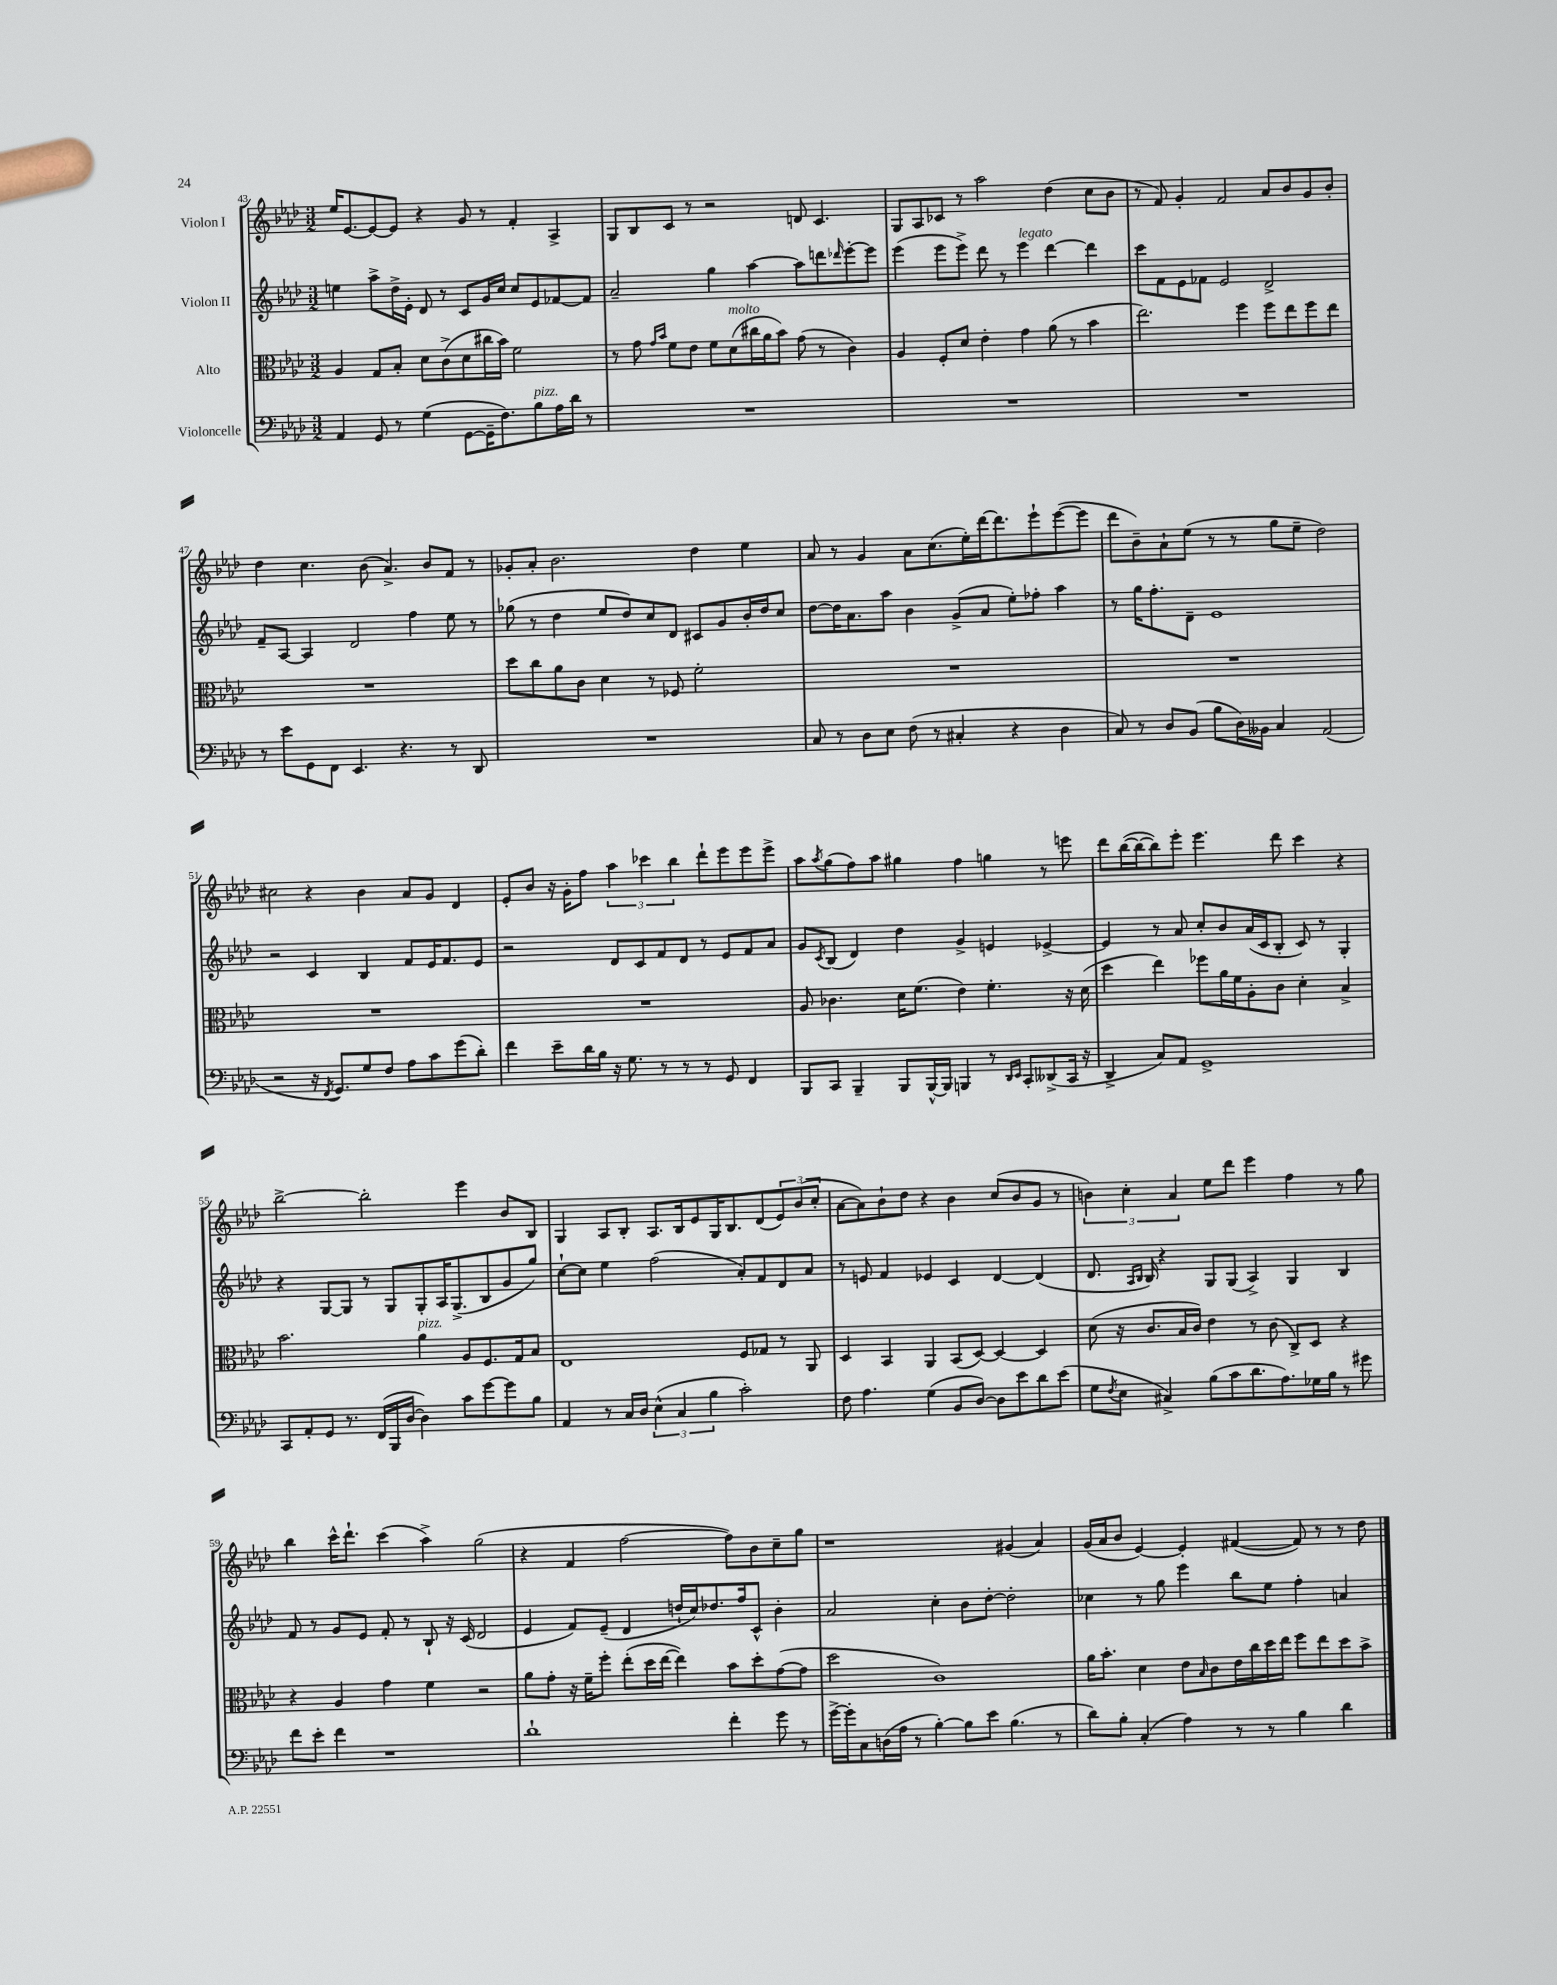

**kern	**kern	**kern	**kern
*staff4	*staff3	*staff2	*staff1
*clefF4	*clefC3	*clefG2	*clefG2
*k[b-e-a-d-]	*k[b-e-a-d-]	*k[b-e-a-d-]	*k[b-e-a-d-]
*M3/2	*M3/2	*M3/2	*M3/2
4AA-	4A-	4ee	16ee-
.	.	.	[8.e-
8GG	8G	8aa-^	8e-_
8r	8B-'	16dd-^	8e-]
.	.	16e-'	.
(4G	8d-	8d-	4r
.	(8c^	8r	.
[8GG	8d-	8c	8g
16GG~]	16cc#	16g	8r
8.F)	16b-)	16cc	.
.	2f	8cc	4f'
8B-	.	8e-	.
16A-	.	[8f-	4A-^
16d-	.	.	.
8r	.	8f-]	.
=	=	=	=
1.r	8r	2a-~	8G
.	8g	.	8B-
.	16qqg	.	.
.	16qqb-	.	.
.	8f	.	8c
.	8e-	.	8r
.	8f	4gg	2r
.	(8d-	.	.
.	16cc#	[4aa-	.
.	16a-	.	.
.	8b-)	.	.
.	(8g	8aa-]	8d
.	8r	8ddd	4.c
.	.	16qqddd-	.
.	4c)	[8eee-'	.
.	.	8eee-]	.
=	=	=	=
1.r	4A-	(4eee-	8G
.	.	.	8A-
.	8F'	8eee-	8c-
.	8d-	8eee-^)	8r
.	4e-'	8ddd-	2aa-
.	.	8r	.
.	4g	4eee-	.
.	(8a-	[4ddd-	(4dd-
.	8r	.	.
.	4b-	4ddd-]	8cc
.	.	.	8b-
=	=	=	=
1.r	2.ee-)	8ccc	8r
.	.	8f	8f)
.	.	8e-	4g'
.	.	8f-	.
.	.	2e-	2f
.	4ff	.	.
.	8ff	2d-^	8a-
.	8ee-	.	8b-
.	8ff	.	8g
.	8ee-	.	8b-'
=	=	=	=
8r	1.r	8f~	4dd-
8e-	.	[8A-	.
8GG	.	4A-]	4.cc
8FF	.	.	.
4.EE-	.	2d-	.
.	.	.	(8b-
.	.	.	4.a-^)
4.r	.	.	.
.	.	4ff	.
.	.	.	8b-
8r	.	8ee-	8f
8DD-	.	8r	8r
=	=	=	=
1.r	8dd-	(8gg-	8g-'
.	8cc	8r	8a-'
.	8a-	4dd-	2.b-
.	8c	.	.
.	4d-	8ee-	.
.	.	8dd-)	.
.	8r	8cc	.
.	8F-	8d-	.
.	2f'	8c#	4dd-
.	.	8g	.
.	.	16b-'	4ee-
.	.	16dd-	.
.	.	8cc	.
=	=	=	=
8C	1.r	[8dd-	8a-
8r	.	16dd-]	8r
.	.	8.a-	.
8D-	.	.	4g
8E-	.	8aa-	.
(8F	.	4b-	8a-
8r	.	.	(8.cc
4C#'	.	(8g^	.
.	.	.	16ee-')
.	.	8a-	[16ddd-
.	.	.	8.ddd-]
4r	.	8ee-')	.
.	.	8ff-'	8eee-`
4D-	.	4aa-	([8eee-
.	.	.	8eee-]
=	=	=	=
8C)	1.r	8r	8ddd-
8r	.	16gg	8b-~)
.	.	8.ff'	.
8D-	.	.	8a-`
(8BB-	.	8d-~	(8ee-
8B-	.	1e-	8r
16D-)	.	.	8r
16BB--	.	.	.
4C	.	.	8gg
.	.	.	8ee-~
(2AA-	.	.	2dd-)
=	=	=	=
2r	1.r	2r	2cc#
16r	.	4c	4r
8qFF	.	.	.
8.GG)	.	.	.
8G	.	4B-	4b-
8F	.	.	.
8A-	.	8f	8a-
8c	.	16e-	8g
.	.	8.f	.
(8g	.	.	4d-
8d-')	.	8e-	.
=	=	=	=
4f	1.r	2r	8e-'
.	.	.	8b-
8e-~	.	.	16r
.	.	.	16g'
16d-	.	.	8ff
16B-	.	.	.
16r	.	8d-	6aa-
8.G	.	.	.
.	.	8c	.
.	.	.	6ccc-
8r	.	8f	.
.	.	.	6bb-
8r	.	8d-	.
8r	.	8r	8ddd-`
8GG	.	8e-	8eee-
4FF	.	8f	8eee-
.	.	8a-	8eee-^
=	=	=	=
8BBB-	8A-	8g	8aa-
.	.	8qc	8qaa-
8CC	4.c-	(8B-	(8gg
4BBB-~	.	4d-)	8ff)
.	.	.	8aa-
8BBB-	16d-	4dd-	4gg#
.	(8.f	.	.
[16BBB-^^	.	.	.
16BBB-]	.	.	.
4BBB	4e-)	4g^	4ff
8r	4.f'	4e	4gg
16qqDD-	.	.	.
16qqEE-	.	.	.
8CC'	.	.	.
(8DD--^	.	[4e-^	8r
16CC	16r	.	8eee
16r	(16d-	.	.
=	=	=	=
4DD-^	4dd-	4e-]	8ddd-
.	.	.	([16bb-
.	.	.	16bb-_
8C)	4ee-)	8r	8bb-])
8AA-	.	8a-	8eee-'
1GG^	8ff-	8cc'	4.eee-
.	16a-	8b-	.
.	16f	.	.
.	8A-'	(16a-	.
.	.	16c	.
.	8c	8B-'	8ddd-
.	4d-'	8c)	4ccc
.	.	8r	.
.	4B-^	4G'	4r
=	=	=	=
8CC	2.b-	4r	[2bb-^
8AA-'	.	.	.
8GG	.	[8G	.
8.r	.	8G]	.
.	.	8r	2bb-']
(16FF	.	.	.
16BBB-	.	8G	.
[16D-	.	.	.
4D-])	4a-	8G'	.
.	.	16A-	.
.	.	(8.G^	.
8c	8A-	.	4eee-
[8g	8.F	8B-	.
8g]	.	8g	8b-
.	16G	.	.
8B-	8B-	8gg)	8B-
=	=	=	=
4AA-	1E-	[8cc`	4G
.	.	8cc]	.
8r	.	4ee-	8A-
16C	.	.	8B-'
16D-	.	.	.
(6E-^^	.	(2ff	8.A-
6C	.	.	.
.	.	.	16B-
.	.	.	8e-
6B-	.	.	.
.	.	.	16G
.	.	.	8.B-
2c')	8F	8a-')	.
.	8G-	8f	(8d-
.	8r	8d-	12e-)
.	.	.	(12b-
.	8AA-	8a-	.
.	.	.	12cc'
=	=	=	=
8F	4D-	8r	[8a-
4.A-	.	8e	8a-])
.	4BB-	4f	8b-`
.	.	.	8dd-
(4G	4AA-	4e-	4r
8BB-	(8BB-	4c	4b-
[8D-)	[8D-)	.	.
8D-]	4D-_	[4d-	(8cc
8e-	.	.	8b-
8d-	4D-]	(4d-]	8g
(8e-	.	.	8r
=	=	=	=
8G	(8d-	8.d-	6b)
8qF	.	.	.
8E-	16r	.	.
.	.	.	6cc'
.	.	16qqA-	.
.	.	16qqB-	.
.	8.c	16B-)	.
4C#^)	.	4r	.
.	.	.	6a-
.	16B-	.	.
.	16c)	.	.
(8B-	4e-	8G	8ee-
8c	.	(8G	8ddd-
8.d-	8r	4A-^)	4eee-
.	(8c	.	.
8.A-)	.	.	.
.	8C^)	4G	4ff
16G-	8D-	.	.
16B-	.	.	.
8r	4r	4B-	8r
8g#	.	.	8gg
=	=	=	=
8f	4r	8f	4bb-
8e-'	.	8r	.
4f	4A-	8g	16ccc^^
.	.	.	8.ddd-`
.	.	8e-	.
1r	4g	8f'	(4ccc
.	.	8r	.
.	4f	8B-`	4aa-^)
.	.	16r	.
.	.	(16c	.
.	2r	2d-	(2gg
=	=	=	=
1d-`	8a-	4e-	4r
.	8g'	.	.
.	16r	8f)	4f
.	16f~	.	.
.	8ff'	(8e-~	.
.	(8ee-'	4d-	[2ff
.	16dd-	.	.
.	[16ee-	.	.
.	4ee-])	16dd`	.
.	.	16cc)	.
.	.	8.dd-	.
4f'	8b-	.	8ff])
.	.	16ff	.
.	8dd-'	8c^^	8b-
8g	([8g	4b-'	8cc~
8r	8g]	.	8gg
=	=	=	=
[16g^	2dd-	2a-	1r
16g']	.	.	.
8C	.	.	.
(16D	.	.	.
16A-	.	.	.
8r	.	.	.
[4B-')	1c)	4cc'	.
8B-]	.	8b-	.
8e-	.	[8dd-'	.
(4.B-	.	2dd-']	(4g#
.	.	.	4a-)
8r	.	.	.
=	=	=	=
8d-)	16a-	4cc-	(16g
.	8.b-'	.	16a-
8B-'	.	.	8b-
(4C'	4d-	8r	[4e-)
.	.	8gg	.
4A-)	8e-	4eee-	4e-']
.	16qqB-	.	.
.	8c	.	.
8r	16e-	8bb-	([4f#
.	16cc	.	.
8r	16dd-	8ee-	.
.	16ee-	.	.
4B-	8ff	4ff'	8f#])
.	8ee-	.	8r
4d-	8dd-	4a	8r
.	8b-^	.	8dd-
==	==	==	==
*-	*-	*-	*-
